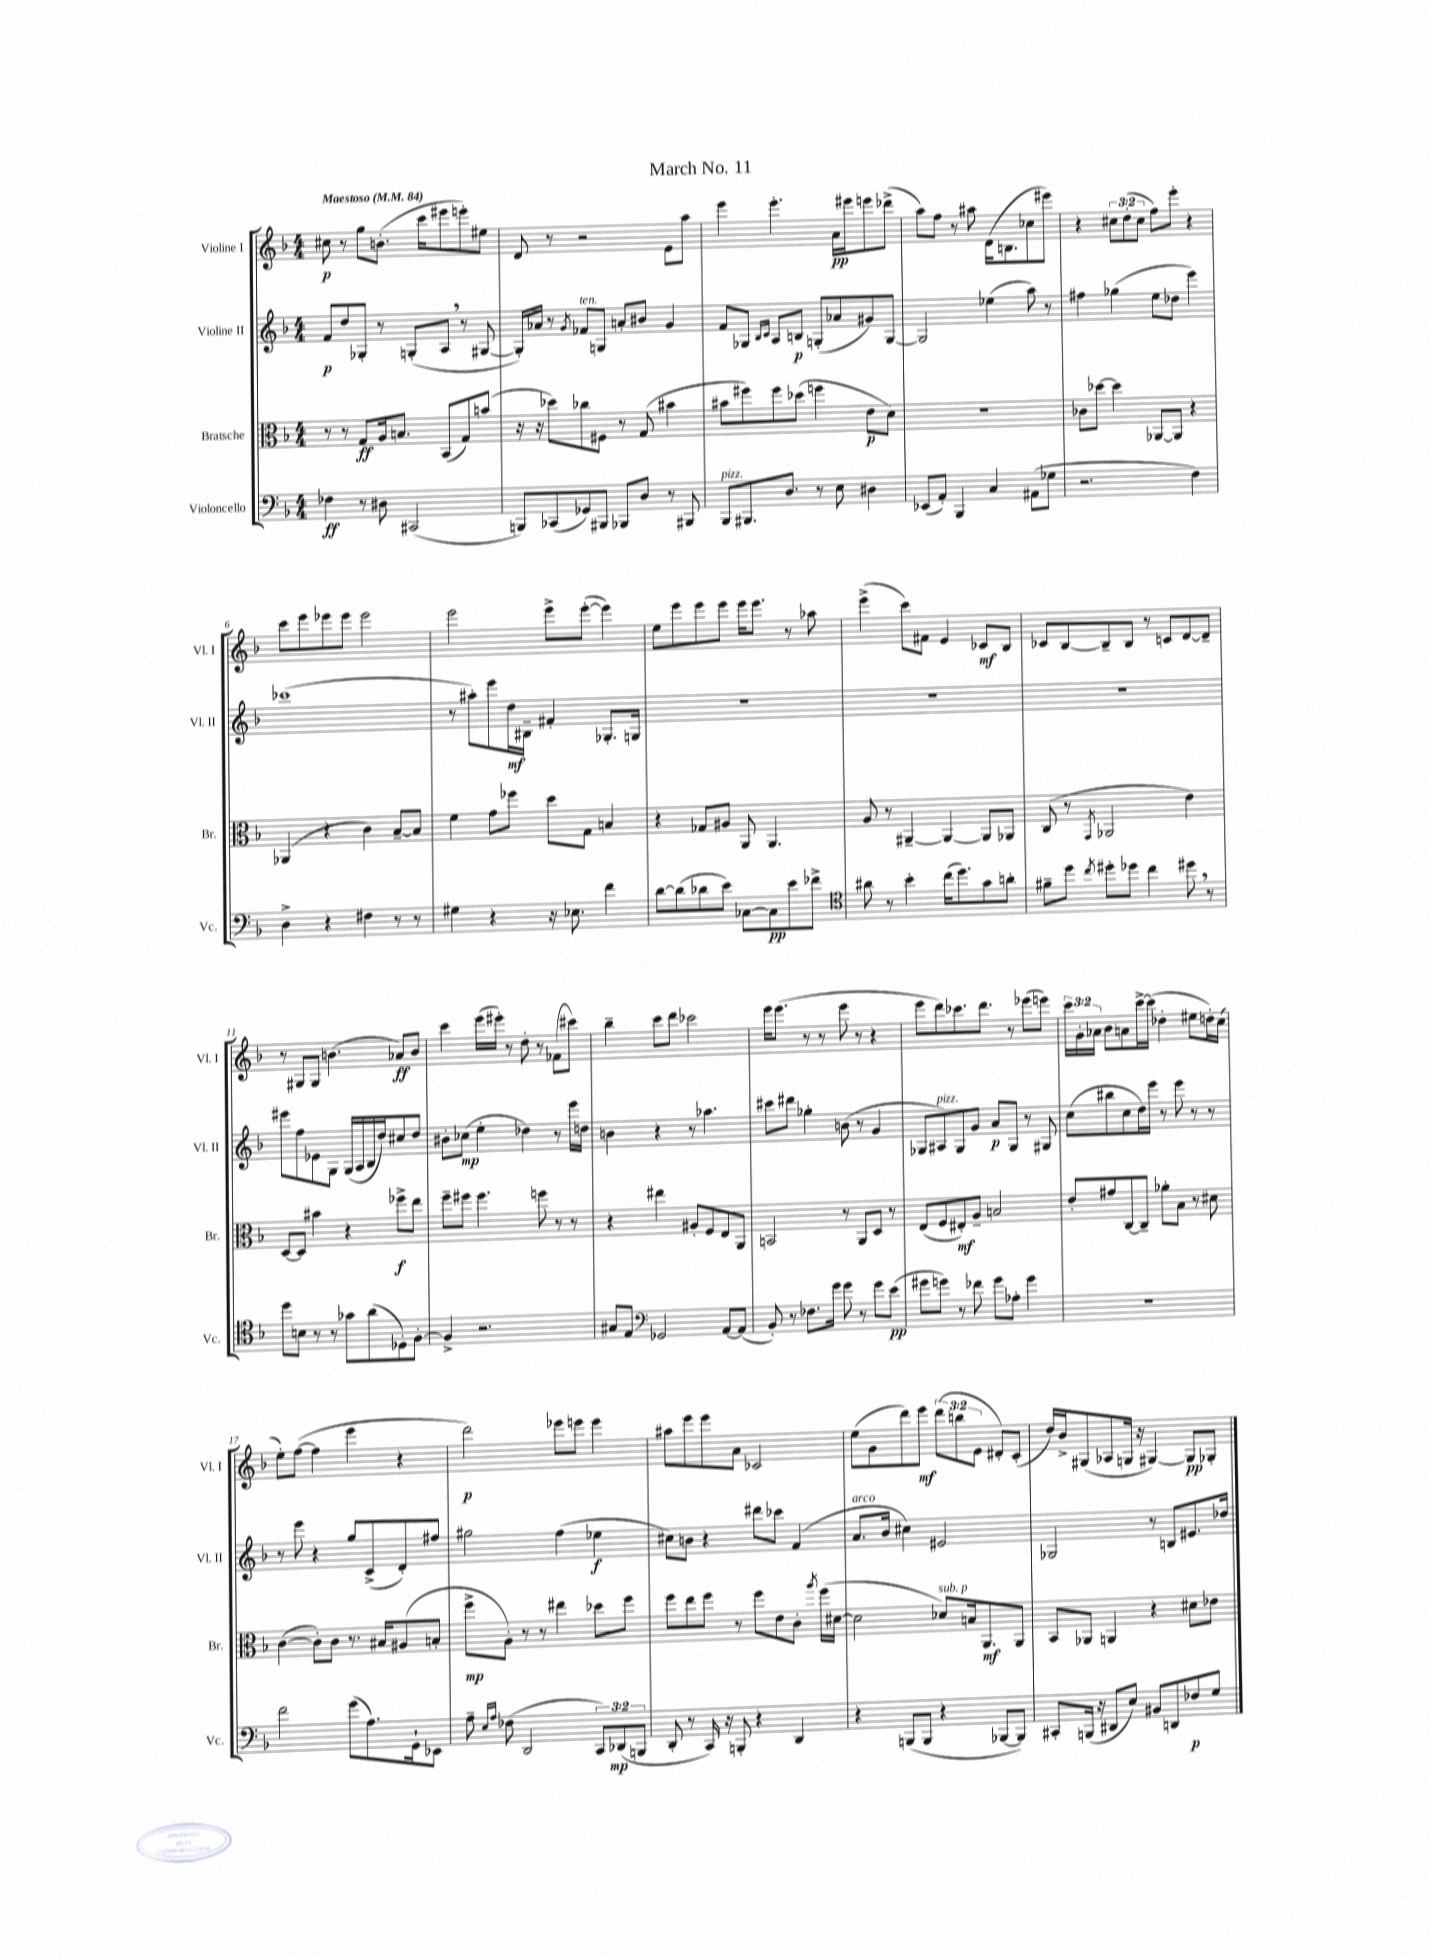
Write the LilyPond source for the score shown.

\header { title = "March No. 11" }
<<
\new StaffGroup <<
\new Staff = "s0" \with { instrumentName = "Violine I" shortInstrumentName = "Vl. I" } {
    \clef treble \key f \major \numericTimeSignature \time 4/4 \override Staff.TupletNumber.text = #tuplet-number::calc-fraction-text \tempo "Maestoso" 4 = 84
    \autoBeamOff cis''8\p r8 g''8[ b'8.]-.( c'''16[ eis'''8 e'''8-.) eis''8] |
    d'8 r8 r2 e'8[ a''8] |
    e'''4 e'''4.-. a'16[\pp eis'''16 e'''8 des'''8]->( |
    a''8[) f''8] r8 ais''8 d'16[( b8. ces''8 eis'''8]) |
    r4 \tuplet 3/2 { cis''8[ d''8-.( cis''8] } f''8[) e'''8]-. r4 |
    c'''8[ e'''8 ees'''8 ees'''8] ees'''2 |
    e'''2 e'''8[-> e'''8]~-.( e'''4) |
    e''8[ e'''8 e'''8 e'''8] e'''16[ e'''8.] r8 aes''8 |
    e'''4->( c'''8[) fis'8] e'4 ces'8[\mf bes8] |
    ces'8[ bes8~ bes8-- bes8] r8 c'8[ d'8~ d'8]-- |
    r8 gis8[ gis8] b'4.( aes'8[\ff) b'8] |
    c'''4 e'''16[( eis'''16]-.) r8 d''8-. r8 fes'8[( cis'''8]) |
    bes''4-- c'''8[ d'''8] ces'''2 |
    e'''16[ e'''8.]( r8 r8 e'''8 r8 r4 |
    e'''8[ d'''8) ces'''8. d'''8.] r8 ees'''8[( e'''8]) |
    \tuplet 3/2 { c'''16[ g'16-. aes'16] } bes'8[ a'8 c'''16~-> c'''16]( des''4-. eis''8[ d''16-.) c''16]( |
    e''8[-.) f''8]~( f''4 e'''4 r4 |
    d'''2\p) ees'''8[ e'''8] e'''4 |
    ais''8[ e'''8 e'''8 a'8] ces'2 |
    e''8[( g'8 d'''8) e'''8]\mf \tuplet 3/2 { d'''8[( b''8 e'8] } dis'8[-.) c'8]-.( |
    d''16[) bes'16-> gis8( aes8 g16] r16 gis4~) gis8[\pp ges8]-. \bar "|." |
}
\new Staff = "s1" \with { instrumentName = "Violine II" shortInstrumentName = "Vl. II" } {
    \clef treble \key f \major \numericTimeSignature \time 4/4
    \autoBeamOff f'8[\p d''8 ges8]-. r8 g8[-.( a8] \breathe r8 gis8~ |
    gis16[-.) aes'16] r8 \acciaccatura { g'8 } fes'8[^\markup { \italic "ten." } g8] a'8[-. bis'8] g'4 |
    f'8[ ges8] \grace { bes16[ c'16] } a8[ b8]\p g8[-.( aes'8 gis'8) g8]~ |
    g2 ees''4( a''8) r8 |
    fis''4 ges''4( e''8[ des''8] e'''4) |
    ces'''1( |
    r8 ais''8[-.) e'''8 d''16\mf bis16]-- fis'4-. ges8.[-. g16] |
    R1 |
    R1 |
    R1 |
    eis'''8[ f''8 ees'8 g8] g16[( a16 bes16 d''16) cis''8 d''8] |
    bis'8[-. ces''8]\mp( e''4-. des''4) r8 e'''16[ d''16] |
    b'4 r4 r8 aes''4. |
    cis'''8[ dis'''8] ges''4-. b'8( r8 g'4 |
    ges8[ ais8^\markup { \italic "pizz." }) ges8 g'8] a'8[\p ges8] r8 gis8 |
    c''8[( bis''8 c''8 d''16) e'''16] r8 e'''8 r8 r8 |
    r8 e'''8 r4 g''8[ c'8->( d'8-.) fis''8] |
    gis''2 f''4( ees''4\f |
    cis''8[) b'8] r4 dis'''8[ ces'''8] f'4( |
    a'8.[^\markup { \italic "arco" } bes'16] cis''4) eis'2 |
    ges2 r8 b8[ eis'8. des''16] \bar "|." |
}
\new Staff = "s2" \with { instrumentName = "Bratsche" shortInstrumentName = "Br." } {
    \clef alto \key f \major \numericTimeSignature \time 4/4
    \autoBeamOff r8 r8 g8[\ff a16 b8.] bes,8[( g8) b'8]( |
    r16 r16 des''8[) ces''8 fis8] r8 g8( bis'4 |
    bis'8[ fis''8) fis''8 des''8]( f''4 e'8[\p d'8]) |
    R1 |
    ces'8[ des''8]~ des''4 aes,8[~ aes,8] r4 |
    aes,4( r4 c'4) bes8[~-- bes8] |
    f'4 g'8[ fes''8] d''8[ g8] b4 |
    r4 ges8[ ais8] a,8 a,4. |
    a8 r8 ais,4~-- ais,4~ ais,8[ aes,8] |
    c8( r8 \acciaccatura { g,8 } aes,2 e'4) |
    d8[~ d8] bis'4 r4 fes''8[->\f e''8] |
    f''8[-- fis''8] fis''4. f''8 r8 r8 |
    r4 eis''4 ais8[-. f8 e8 a,8] |
    b,2 r8 a,8[ d8] r8 |
    e8[( f8 eis8-.\mf) a8]-- b2 |
    e'8[-. gis'8 c8~ c8]-- aes'8[-. bes8] r8 dis'8 |
    c'4~( c'8[-.) c'8] r8. bis16[ ais8( b8]-. |
    f''8[->\mp a8]-.) r8 r8 eis''4 des''8[ f''8] |
    f''8[ e''8 f''8] r8 f''8[ e'8 c'8]-. \acciaccatura { a''8 } f''16[( dis'16]~ |
    dis'2 des'8[^\markup { \italic "sub. p" }) b16 a,8.\mf a,8] |
    bes,8[ aes,8] a,4 r4 dis'8[ ees'8] \bar "|." |
}
\new Staff = "s3" \with { instrumentName = "Violoncello" shortInstrumentName = "Vc." } {
    \clef bass \key f \major \numericTimeSignature \time 4/4 \override Staff.TupletNumber.text = #tuplet-number::calc-fraction-text
    \autoBeamOff fes4\ff r8 dis8 cis,2( |
    b,,8[) ces,8( ges,8) bis,,8] bes,,8[ d8] r8 bis,,8 |
    bes,,8[^\markup { \italic "pizz." } bis,,8. d8.] r8 e8 dis4 |
    ees,8[( a,8]-.) bes,,4 c4 ais,8[( ges8] |
    r2. f4) |
    d4-> r4 fis4 r8 r8 |
    gis4 r4 r16 ees8. f'4 |
    d'8[~ d'8( des'8 e'8]) ces8[~ ces8\pp e'8 fes'8]-> |
    \clef tenor ais'8 r8 bes'4-. c''16[( d''8.) g'8 a'8]-. |
    fis'8[-- d''8] \acciaccatura { c''8 } dis''8[-. des''8] c''4 dis''8 \breathe r8 |
    d''8[ b8] r8 r8 ges'8[ a'8( des8-.) f8]~-. |
    f4-> r2. |
    gis8[ e8] \clef bass ges,2 a,8[~ a,8]( |
    bes,8-.) r8 fes8.[ g'16] g'8 r8 g'8[ e'8]\pp( |
    gis'8[ g'8]) r8 fes'8 g'8[ aes8]-. g'4 |
    R1 |
    f'2 g'8[( a8.) g,16-! ees,8] |
    a8-- \grace { e16[ a16] } fes8( d,2 \tuplet 3/2 { c,8[) des,8\mp( b,,8] } |
    d,8-. r8 c,16) r16 b,,8-. r4 d,4 |
    r4 b,,8[( b,,8] r4 bes,,8[~ bes,,8]) |
    cis,8[-. b,,16]( r16 dis,8[ e8]) bis,8[ d,8 fes8\p g8] \bar "|." |
}
>>
>>
